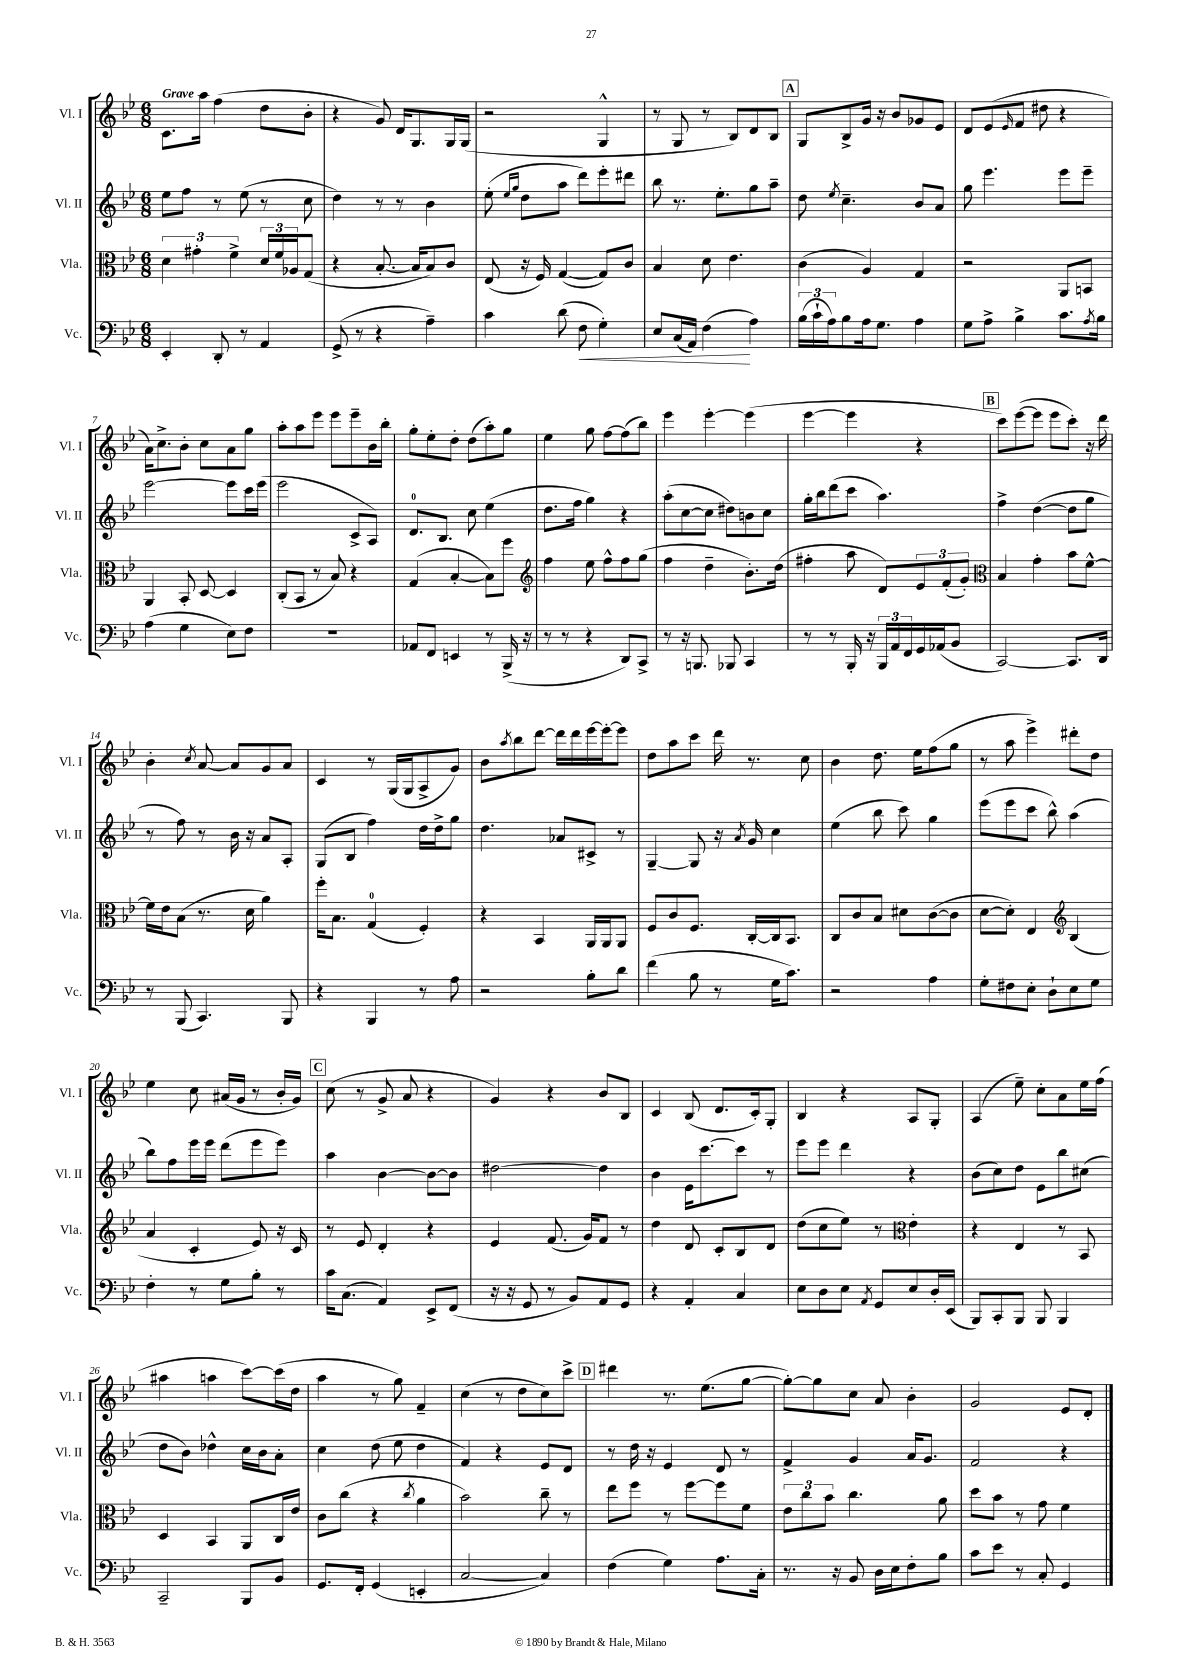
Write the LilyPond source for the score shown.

<<
\new StaffGroup <<
\new Staff = "s0" \with { instrumentName = "Vl. I" shortInstrumentName = "Vl. I" } {
    \clef treble \key bes \major \numericTimeSignature \time 6/8 \tempo "Grave"
    c'8. a''16 f''4( d''8 bes'8-. |
    r4 g'8) d'16 g8. g16 g16( |
    r2 g4-^ |
    r8 g8 r8 bes8) d'8 bes8 |
    \mark \markup { \box "A" } g8 bes8-> g'16 r16 bes'8 ges'8 ees'8 |
    d'8 ees'8( \grace { ees'16 } f'8 dis''8 r4 |
    a'16) c''8.-> bes'8-. c''8 a'8 g''8 |
    a''8-. a''8 ees'''8 ees'''8 ees'''8-- bes'16 bes''16-. |
    g''8-. ees''8-. d''8-. d''8( a''8-.) g''8 |
    ees''4 g''8 f''8~ f''8( bes''8) |
    ees'''4 ees'''4~-. ees'''4( |
    ees'''4~ ees'''4 r4 |
    \mark \markup { \box "B" } c'''8) ees'''8~( ees'''8 ees'''8 c'''8-.) r16 d'''16 |
    bes'4-. \acciaccatura { c''8 } a'8~ a'8 g'8 a'8 |
    c'4 r8 g16( g16 a8-> g'8) |
    bes'8 \acciaccatura { a''8 } bes''8 d'''8~ d'''16 d'''16 ees'''16~ ees'''16~-. ees'''8 |
    d''8 a''8 c'''8 d'''16 r8. c''8 |
    bes'4 d''8. ees''16 f''8( g''8 |
    r8 a''8 ees'''4->) dis'''8-. d''8 |
    ees''4 c''8 ais'16( g'16 r8 bes'16-. g'16) |
    \mark \markup { \box "C" } c''8( r8 g'8-> a'8 r4 |
    g'4) r4 bes'8 bes8 |
    c'4 bes8( d'8. c'16-.) g8-. |
    bes4 r4 a8 g8-. |
    a4( ees''8--) c''8-. a'8 ees''16 f''16( |
    ais''4 a''4 c'''8~) c'''16( d''16 |
    a''4 r8 g''8) f'4-- |
    c''4( r8 d''8 c''8) c'''8-> |
    \mark \markup { \box "D" } dis'''4 r8. ees''8.( g''8~ |
    g''8~-.) g''8 c''8 a'8 bes'4-. |
    g'2 ees'8 d'8-. \bar "|." |
}
\new Staff = "s1" \with { instrumentName = "Vl. II" shortInstrumentName = "Vl. II" } {
    \clef treble \key bes \major \numericTimeSignature \time 6/8
    ees''8 f''8 r8 ees''8( r8 c''8 |
    d''4) r8 r8 bes'4 |
    ees''8-.( \grace { ees''16 g''16 } d''8 a''8 d'''8) ees'''8-. dis'''8 |
    bes''8 r8. ees''8.-. g''8 a''8-- |
    \mark \markup { \box "A" } d''8 \acciaccatura { ees''8 } c''4.-- bes'8 a'8 |
    g''8 ees'''4. ees'''8 ees'''8-- |
    ees'''2~ ees'''8 c'''16 ees'''16( |
    ees'''2 c'8-> a8) |
    d'8.-0 bes8. c''8 ees''4( |
    d''8. f''16 g''4) r4 |
    a''8-.( c''8~ c''8 dis''8) b'8 c''8 |
    g''16-. bes''16 d'''8( c'''8 a''4.) |
    \mark \markup { \box "B" } f''4-> d''4~( d''8 g''8 |
    r8 f''8) r8 bes'16 r16 a'8 a8-. |
    g8( bes8 f''4) d''16 d''16-> g''8 |
    d''4. aes'8 cis'8-> r8 |
    g4~-- g8 r16 \acciaccatura { a'8 } g'16 c''4 |
    ees''4( bes''8 c'''8) g''4 |
    ees'''8( ees'''8 c'''8 bes''8-^) a''4( |
    bes''8) f''8 ees'''16 ees'''16 d'''8( ees'''8 ees'''8) |
    \mark \markup { \box "C" } a''4 bes'4~ bes'8~ bes'8 |
    dis''2~ dis''4 |
    bes'4 ees'16 c'''8.~ c'''8 r8 |
    ees'''8 ees'''8 d'''4 r4 |
    bes'8( c''8) d''8 ees'8 bes''8 cis''8( |
    d''8 bes'8) des''4-^ c''16 bes'16 a'8-. |
    c''4 d''8( ees''8 d''4 |
    f'4) r4 ees'8 d'8 |
    \mark \markup { \box "D" } r8 d''16 r16 ees'4 d'8 r8 |
    f'4-> g'4 a'16 g'8. |
    f'2 r4 \bar "|." |
}
\new Staff = "s2" \with { instrumentName = "Vla." shortInstrumentName = "Vla." } {
    \clef alto \key bes \major \numericTimeSignature \time 6/8
    \tuplet 3/2 { d'4 gis'4-. f'4-> } \tuplet 3/2 { d'16 f'16 aes16 } g8( |
    r4 bes8.~-. bes16 bes8) c'8 |
    ees8( r16 f16) g4~( g8) c'8 |
    bes4 d'8 ees'4. |
    \mark \markup { \box "A" } c'4( a4) g4 |
    r2 a,8 b,8 |
    a,4 bes,8-. d8~ d4 |
    c8-.( bes,8 r8 bes8) r4 |
    g4( bes4~-. bes8) f''8 |
    \clef treble f''4 ees''8 f''8-^ f''8 g''8( |
    f''4 d''4-- bes'8.-.) d''16( |
    fis''4-. a''8 d'8) \tuplet 3/2 { ees'8 f'8-.( g'8-.) } |
    \mark \markup { \box "B" } \clef alto bes4 g'4-. bes'8 f'8~-^ |
    f'16 ees'16 bes8( r8. d'16 a'4) |
    f''16-. bes8. g4-0( f4-.) |
    r4 bes,4 a,16 a,16 a,8 |
    f8 c'8 f8. c16~-. c16 bes,8. |
    c8 c'8 bes8 dis'8 c'8~( c'8 |
    d'8~ d'8-.) ees4 \clef treble bes4( |
    a'4 c'4-. ees'8) r16 c'16 |
    \mark \markup { \box "C" } r8 ees'8 d'4-. r4 |
    ees'4 f'8.( g'16) f'8 r8 |
    d''4 d'8 c'8-. bes8 d'8 |
    d''8( c''8 ees''8) r8 \clef alto ees'4-. |
    r4 ees4 r8 bes,8 |
    d4 bes,4 a,8 c16 ees'16 |
    c'8 c''8( r4 \acciaccatura { c''8 } a'4 |
    bes'2) c''8-- r8 |
    \mark \markup { \box "D" } ees''8 f''8 r8 f''8~ f''8 f'8 |
    \tuplet 3/2 { ees'8 c''8 bes'8 } c''4. a'8 |
    d''8 bes'8 r8 g'8 f'4 \bar "|." |
}
\new Staff = "s3" \with { instrumentName = "Vc." shortInstrumentName = "Vc." } {
    \clef bass \key bes \major \numericTimeSignature \time 6/8
    ees,4-. d,8-. r8 a,4 |
    g,8->( r8 r4 a4--) |
    c'4 d'8( f8\< g4-.) |
    ees8 c16( a,16) f4\!( a4) |
    \mark \markup { \box "A" } \tuplet 3/2 { bes16( c'16-! a16) } bes8 a16 g8. a4 |
    g8 a8-> bes4-> c'8. \acciaccatura { a8 } bes16 |
    a4( g4 ees8) f8 |
    R2. |
    aes,8 f,8 e,4 r8 bes,,16->( r16 |
    r8 r8 r4 d,8) c,8-> |
    r8 r16 b,,8. bes,,8 c,4 |
    r8 r8 bes,,16-. r16 \tuplet 3/2 { bes,,16 a,16 f,16 } g,16 aes,16( bes,8 |
    \mark \markup { \box "B" } c,2~) c,8. d,16 |
    r8 bes,,8( c,4.) bes,,8 |
    r4 bes,,4 r8 a8 |
    r2 bes8-. d'8 |
    f'4( bes8 r8 g16 c'8.) |
    r2 a4 |
    g8-. fis8 ees8-. d8-! ees8 g8 |
    f4-. r8 g8 bes8-. r8 |
    \mark \markup { \box "C" } c'16 c8.( a,4) ees,8-> f,8( |
    r16 r16 g,8 r8 bes,8) a,8 g,8 |
    r4 a,4-. c4 |
    ees8 d8 ees8 \acciaccatura { a,8 } g,8 ees8 d16-. ees,16( |
    bes,,8) c,8-. bes,,8 bes,,8 bes,,4 |
    c,2-- bes,,8 bes,8 |
    g,8. f,16-. g,4( e,4-. |
    c2~ c4) |
    \mark \markup { \box "D" } f4( g4) a8. c16-. |
    r8. r16 bes,8 d16 ees16 f8-. bes8 |
    c'8 ees'8 r8 c8-. g,4 \bar "|." |
}
>>
>>
